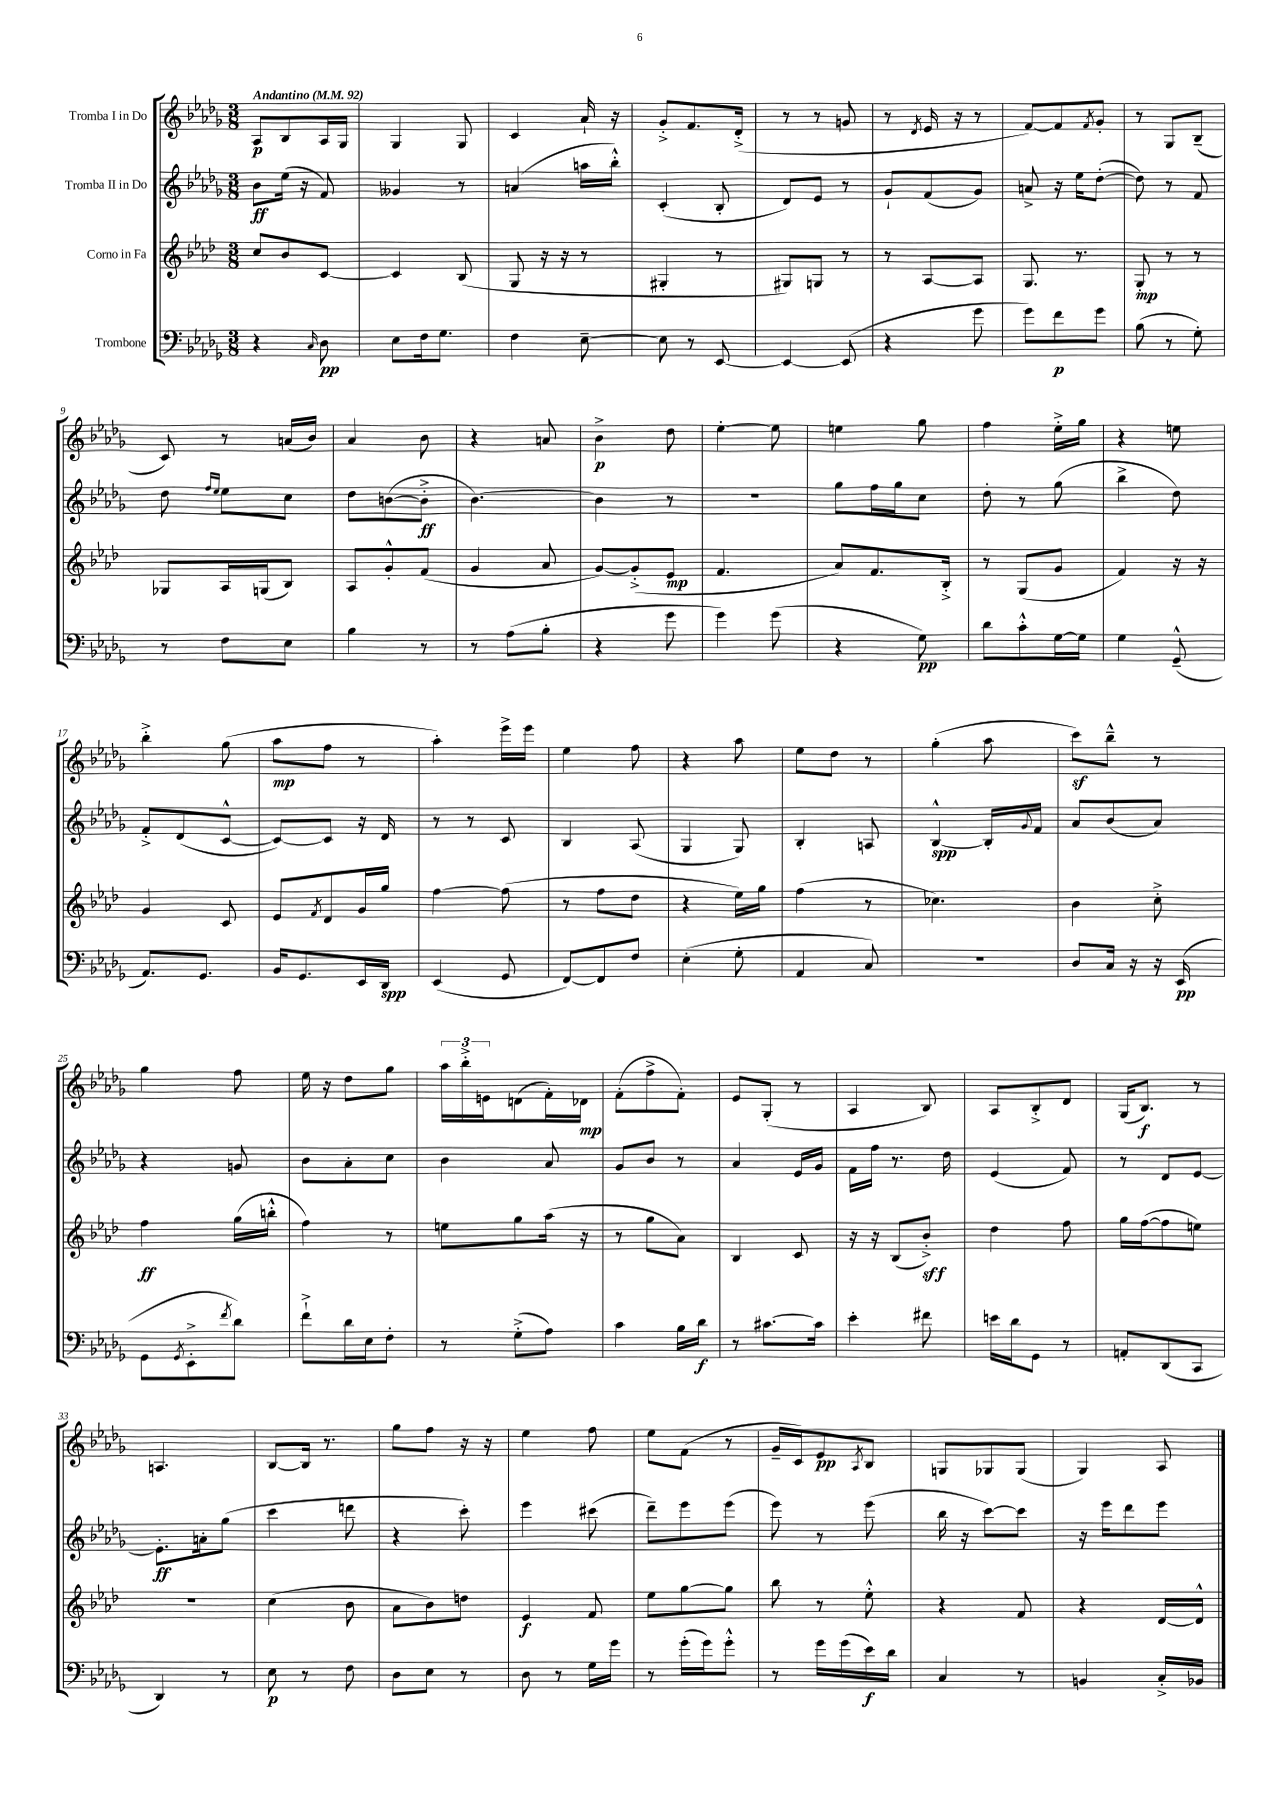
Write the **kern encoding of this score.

**kern	**kern	**kern	**kern
*staff4	*staff3	*staff2	*staff1
*clefF4	*clefG2	*clefG2	*clefG2
*k[b-e-a-d-g-]	*k[b-e-a-d-]	*k[b-e-a-d-g-]	*k[b-e-a-d-g-]
*M3/8	*M3/8	*M3/8	*M3/8
*MM92	*MM92	*MM92	*MM92
4r	8cc	8b-	8A-
.	8b-	(16ee-	8B-
.	.	16r	.
16qqC	.	.	.
8D-	[8c	8f)	16A-
.	.	.	16G-
=	=	=	=
8E-	4c]	4g--	4G-
16F	.	.	.
8.G-	.	.	.
.	(8B-	8r	8G-
=	=	=	=
4F	8G	(4a	4c
.	16r	.	.
.	16r	.	.
[8E-~	8r	16aa	16a-`
.	.	16bb-'^^)	16r
=	=	=	=
8E-]	4G#'	(4c'	8g-'^
8r	.	.	8.f
[8EE-	8r	8B-'	.
.	.	.	(16d-'^
=	=	=	=
4EE-_	8G#)	8d-)	8r
.	8G	8e-	8r
(8EE-]	8r	8r	8g
=	=	=	=
4r	8r	8g-`	8r
.	.	.	8qd-
.	[8A-	(8f	16e-
.	.	.	16r
8g-	8A-]	8g-)	8r
=	=	=	=
8g-)	8.G	8a^	[8f)
8f	.	16r	8f]
.	8.r	16ee-	.
.	.	.	8qf
8g-	.	([8dd-'	8g-'
=	=	=	=
(8B-	8G'	8dd-])	8r
8r	8r	8r	8G-
8G-')	8r	8f	(8B-~
=	=	=	=
8r	8G-	8dd-	8c)
.	.	16qqff	.
.	.	16qqee-	.
8F	16A-	8ee-	8r
.	(16G	.	.
8E-	8B-)	8cc	(16a
.	.	.	16b-)
=	=	=	=
4B-	8A-	8dd-	4a-
.	8g'^^	([8b	.
8r	(8f	8b'^]	8b-
=	=	=	=
8r	4g	[4.b-)	4r
(8A-	.	.	.
8B-'	8a-	.	8a
=	=	=	=
4r	[8g)	4b-]	4b-^
.	(8g'^]	.	.
8g-	8e-	8r	8dd-
=	=	=	=
4g-)	4.f	4.r	[4ee-'
(8g-	.	.	8ee-]
=	=	=	=
4r	8a-)	8gg-	4ee
.	8.f	16ff	.
.	.	16gg-	.
8G-)	.	8cc	8gg-
.	16B-'^	.	.
=	=	=	=
8d-	8r	8dd-'	4ff
8c'^^	(8G	8r	.
[16G-	8g	(8gg-	16ee-'^
16G-]	.	.	16gg-
=	=	=	=
4G-	4f)	4bb-^	4r
(8GG-~^^	16r	8dd-)	8ee
.	16r	.	.
=	=	=	=
8.AA-)	4g	8f'^	4bb-'^
.	.	(8d-	.
8.GG-	.	.	.
.	8c	[8c^^	(8gg-
=	=	=	=
16BB-	8e-	8c_)	8aa-
8.GG-	.	.	.
.	8qf	.	.
.	8d-	8c]	8ff
16EE-	16g	16r	8r
16DD-	16gg	16d-	.
=	=	=	=
(4EE-	[4ff	8r	4aa-')
.	.	8r	.
8GG-	(8ff]	8c	16eee-^
.	.	.	16eee-
=	=	=	=
[8FF)	8r	4B-	4ee-
8FF]	8ff	.	.
8F	8dd-	(8A-	8ff
=	=	=	=
(4E-'	4r	4G-	4r
8G-'	16ee-)	8G-)	8aa-
.	16gg	.	.
=	=	=	=
4AA-	(4ff	4B-'	8ee-
.	.	.	8dd-
8C)	8r	8A	8r
=	=	=	=
4.r	4.cc-)	[4B-^^	(4gg-'
.	.	16B-']	8aa-
.	.	8qqg-	.
.	.	16f	.
=	=	=	=
8D-	4b-	8a-	8ccc)
16C	.	(8b-	8bb-~^^
16r	.	.	.
16r	8cc'^	8a-)	8r
(16EE-	.	.	.
=	=	=	=
8GG-	4ff	4r	4gg-
8qGG-	.	.	.
8EE-'^	.	.	.
8qf	.	.	.
8d-)	(16gg	8g	8ff
.	16bb'^^	.	.
=	=	=	=
8f`^	4ff)	8b-	16ee-
.	.	.	16r
16d-	.	8a-'	8dd-
16E-	.	.	.
8F'	8r	8cc	8gg-
=	=	=	=
8r	8ee	4b-	24aa-
.	.	.	24bb-'^
.	.	.	24e
(8G-'^	8gg	.	(8d
8A-)	(16aa-	8a-	16f')
.	16r	.	16d-
=	=	=	=
4c	8r	8g-	(8f'
.	8gg	8b-	8ff^
16B-	8a-)	8r	8f')
16d-	.	.	.
=	=	=	=
8r	4B-	4a-	8e-
[8.c#	.	.	(8G-'
.	8c	16e-	8r
16c#]	.	16g-	.
=	=	=	=
4e-'	16r	16f	4A-
.	16r	16ff	.
.	(8B-	8.r	.
8f#	8b-'^)	.	8B-)
.	.	16dd-	.
=	=	=	=
16e	4dd-	(4e-	8A-
16d-	.	.	.
8GG-	.	.	8B-'^
8r	8ff	8f)	8d-
=	=	=	=
8AA'	16gg	8r	(16G-
.	([16ff	.	8.B-)
(8DD-	8ff]	8d-	.
8CC	8ee)	[8e-	8r
=	=	=	=
4DD-)	4.r	8.e-']	4.A
.	.	16a'	.
8r	.	(8gg-	.
=	=	=	=
8E-	(4cc	4ccc	[8B-
8r	.	.	16B-]
.	.	.	8.r
8F	8b-	8ddd	.
=	=	=	=
8D-	8a-	4r	8gg-
8E-	8b-)	.	8ff
8r	8dd	8ccc')	16r
.	.	.	16r
=	=	=	=
8D-	4e-	4eee-	4ee-
8r	.	.	.
16G-	8f	(8ccc#	8ff
16g-	.	.	.
=	=	=	=
8r	8ee-	8ddd-~)	8ee-
(16g-'	[8gg	8eee-	(8f
16g-)	.	.	.
8g-'^^	8gg]	(8eee-	8r
=	=	=	=
8r	8bb-	8eee-)	16g-~
.	.	.	16c)
16g-	8r	8r	8e-
(16g-	.	.	.
.	.	.	8qA-
16e-)	8ee-'^^	(8eee-	8B-
16d-	.	.	.
=	=	=	=
4C	4r	16bb-	8G
.	.	16r	.
.	.	[8ccc)	8G-
8r	8f	8ccc]	(8G-
=	=	=	=
4BB	4r	16r	4G-)
.	.	16eee-	.
.	.	8ddd-	.
16C'^	[16d-	8eee-	8A-
16BB-	16d-^^]	.	.
==	==	==	==
*-	*-	*-	*-
